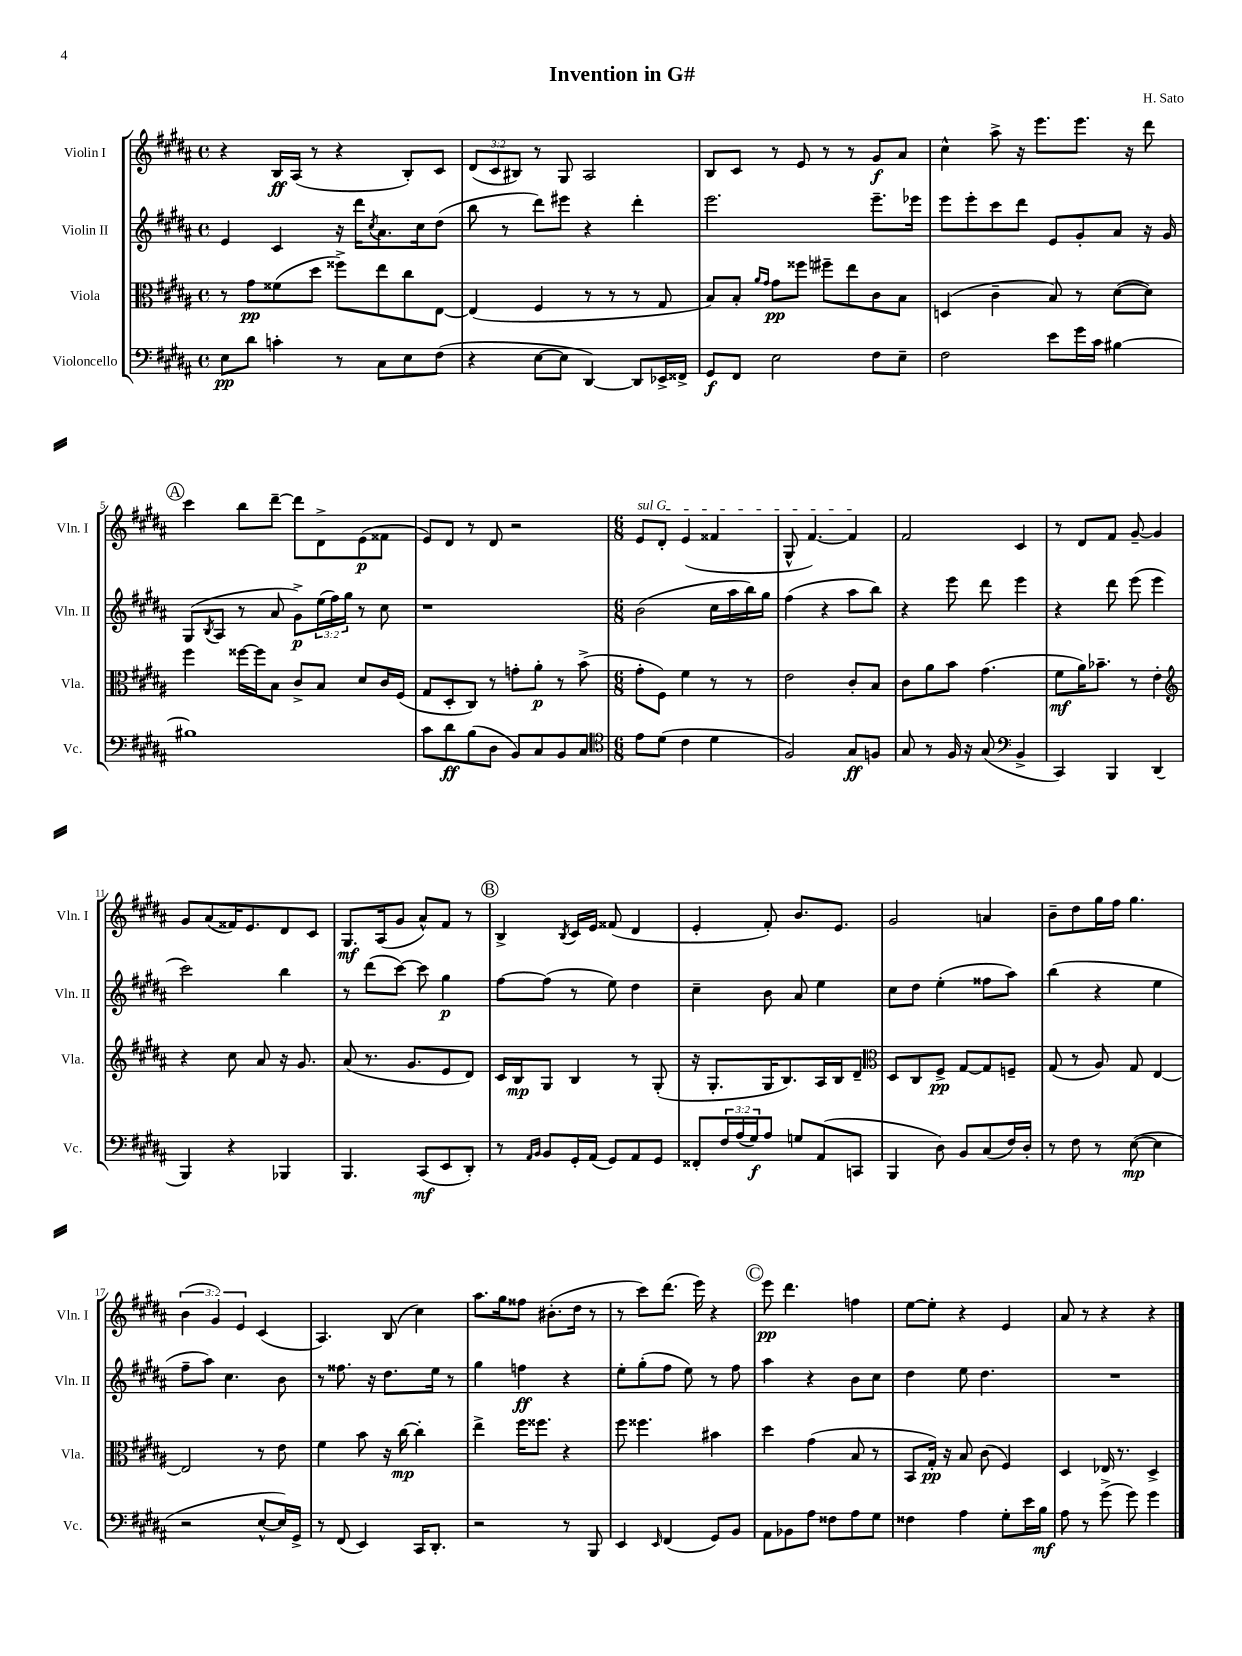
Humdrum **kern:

**kern	**kern	**kern	**kern
*staff4	*staff3	*staff2	*staff1
*clefF4	*clefC3	*clefG2	*clefG2
*k[f#c#g#d#a#]	*k[f#c#g#d#a#]	*k[f#c#g#d#a#]	*k[f#c#g#d#a#]
*M4/4	*M4/4	*M4/4	*M4/4
*met(c)	*met(c)	*met(c)	*met(c)
8E	8r	4e	4r
8d#	8g#	.	.
4c'	(8f##	4c#	16B
.	.	.	(16A#
.	8dd#	.	8r
8r	8ff##^)	16r	4r
.	.	16ddd#	.
.	.	8qcc#	.
8C#	8ee	8.a#	.
8E	8cc#	.	8B')
.	.	16cc#	.
(8F#	[8E	(8dd#	8c#
=	=	=	=
4r	(4E]	8bb	(12d#
.	.	.	12c#
.	.	8r	.
.	.	.	12B#)
[8E	4F#	8ddd#)	8r
8E]	.	8eee#	8G#
[4DD#)	8r	4r	2A#
.	8r	.	.
8DD#]	8r	4ddd#'	.
16EE-^	8G#	.	.
16FF##^	.	.	.
=	=	=	=
8GG#	8B)	2.eee	8B
8FF#	8B'	.	8c#
.	16qqa#	.	.
.	16qqg#	.	.
2E	8g#	.	8r
.	8ff##	.	8e
.	8ff#~	.	8r
.	8ee	.	8r
8F#	8c#	8.eee~	8g#
8E~	8B	.	8a#
.	.	16eee-	.
=	=	=	=
2F#	(4D	8eee	4cc#^^
.	.	8eee'	.
.	4c#~	8ccc#	8aa#^
.	.	8ddd#	16r
.	.	.	8.eee
8e	8B)	8e	.
16g#	8r	8g#'	8.eee
16c#	.	.	.
[4B#	([8d#	8a#	.
.	.	.	16r
.	8d#])	16r	8ddd#
.	.	16g#	.
=	=	=	=
1B#]	4ff#	(8G#	4ccc#
.	.	8qB	.
.	.	8A#	.
.	[16ff##	8r	8bb
.	16ff##]	.	.
.	8B	8a#	[8ddd#~
.	8c#^	8g#^)	8ddd#]
.	8B	(24ee	8d#^
.	.	24ff#)	.
.	.	24gg#	.
.	8d#	8r	(8e
.	16c#	8cc#	8f##
.	(16F#	.	.
=	=	=	=
8c#	8G#	1r	8e)
8d#	8D#'	.	8d#
(8B	8C#)	.	8r
8D#	8r	.	8d#
8BB)	8g'	.	2r
8C#	8a#'	.	.
8BB	8r	.	.
8C#	(8b^	.	.
=	=	=	=
*clefC4	*	*	*
*M6/8	*M6/8	*M6/8	*M6/8
8e	8g#'	(2b	8e
(8d#	8F#)	.	8d#'
4c#	4f#	.	(4e
4d#	8r	16cc#	4f##
.	.	16aa#	.
.	8r	16bb)	.
.	.	16gg#	.
=	=	=	=
2F#)	2e	(4ff#	8G#^^
.	.	.	[4.f#)
.	.	4r	.
8G#	8c#'	8aa#	4f#]
8F	8B	8bb)	.
=	=	=	=
8G#	8c#	4r	2f#
8r	8a#	.	.
16F#	8b	8eee	.
16r	.	.	.
(8G#	(4.g#	8ddd#	.
*clefF4	*	*	*
4BB^	.	4eee	4c#
=	=	=	=
4CC#)	8f#	4r	8r
.	16a#)	.	8d#
.	8.b-~	.	.
4BBB	.	8ddd#	8f#
.	8r	(8eee	[8g#~
(4DD#	4e'	4eee	4g#]
=	=	=	=
*	*clefG2	*	*
4BBB)	4r	2ccc#)	8g#
.	.	.	(8a#
4r	8cc#	.	16f##)
.	.	.	8.e
.	8a#	.	.
4BBB-	16r	4bb	8d#
.	8.g#	.	.
.	.	.	8c#
=	=	=	=
4.BBB	(8a#	8r	8.G#
.	8.r	(8ddd#	.
.	.	.	(16A#
.	.	[8ccc#)	8g#
.	8.g#	.	.
(8CC#	.	8ccc#]	8a#^^)
8EE	8e	4gg#	8f#
8DD#')	8d#)	.	8r
=	=	=	=
8r	16c#	[8ff#	4B^
.	16B	.	.
16qqAA#	.	.	.
16qqBB	.	.	.
8BB	8G#	(8ff#]	.
.	.	.	8qB
16GG#'	4B	8r	16c#
(16AA#	.	.	16e
8GG#)	.	8ee)	(8f##
8AA#	8r	4dd#	4d#
8GG#	(8G#'	.	.
=	=	=	=
8FF##'	16r	4cc#~	4e'
.	8.G#'	.	.
24F#	.	.	.
(24A#	.	.	.
24G#)	.	.	.
8A#	16G#	8b	8f#')
.	8.B)	.	.
8G	.	8a#	8.b
(8AA#	16A#	4ee	.
.	16B	.	8.e
8CC	8d#~	.	.
=	=	=	=
*	*clefC3	*	*
4BBB	8D#	8cc#	2g#
.	8C#	8dd#	.
8D#)	8F#^	(4ee'	.
8BB	[8G#	.	.
(8C#	8G#]	8ff##	4a
16F#)	8F~	8aa#)	.
16D#'	.	.	.
=	=	=	=
8r	(8G#	(4bb	8b~
8F#	8r	.	8dd#
8r	8A#)	4r	16gg#
.	.	.	16ff#
([8E	8G#	.	4.gg#
4E]	[4E	4ee	.
=	=	=	=
2r	2E]	8ff#~	(6b
.	.	8aa#)	.
.	.	.	6g#)
.	.	4.cc#	.
.	.	.	6e
[8E^^	8r	.	(4c#
16E])	8e	8b	.
16GG#^	.	.	.
=	=	=	=
8r	4f#	8r	4.A#)
(8FF#	.	8.ff##	.
4EE)	8b	.	.
.	.	16r	.
.	16r	8.dd#	(8B
.	[16cc#	.	.
16CC#	4cc#']	.	4cc#)
8.DD#'	.	16ee	.
.	.	8r	.
=	=	=	=
2r	4ee^	4gg#	8.aa#
.	.	.	16gg#
.	16ff#	4ff	8ff##
.	8.ff##	.	.
.	.	.	(8.b#'
8r	4r	4r	.
.	.	.	16dd#
8BBB	.	.	8r
=	=	=	=
4EE	8ff#	8ee'	8r
.	4.ff##	(8gg#'	8ccc#)
16qqEE	.	.	.
(4FF#	.	8ff#	(8.ddd#
.	.	8ee)	.
.	.	.	16eee)
8GG#)	4b#	8r	4r
8BB	.	8ff#	.
=	=	=	=
8AA#	4dd#	4aa#	8eee
8BB-	.	.	4.ddd#
8A#	(4g#	4r	.
8F##	.	.	.
8A#	8B	8b	4ff
8G#	8r	8cc#	.
=	=	=	=
4F##	8BB	4dd#	[8ee
.	16G#')	.	8ee']
.	16r	.	.
4A#	8B	8ee	4r
.	(8c#	4.dd#	.
8G#'	4F#)	.	4e
16e	.	.	.
16B	.	.	.
=	=	=	=
8A#	4D#	2.r	8a#
8r	.	.	8r
(8g#^	16E-	.	4r
.	8.r	.	.
8g#)	.	.	.
4g#	4D#^	.	4r
==	==	==	==
*-	*-	*-	*-
